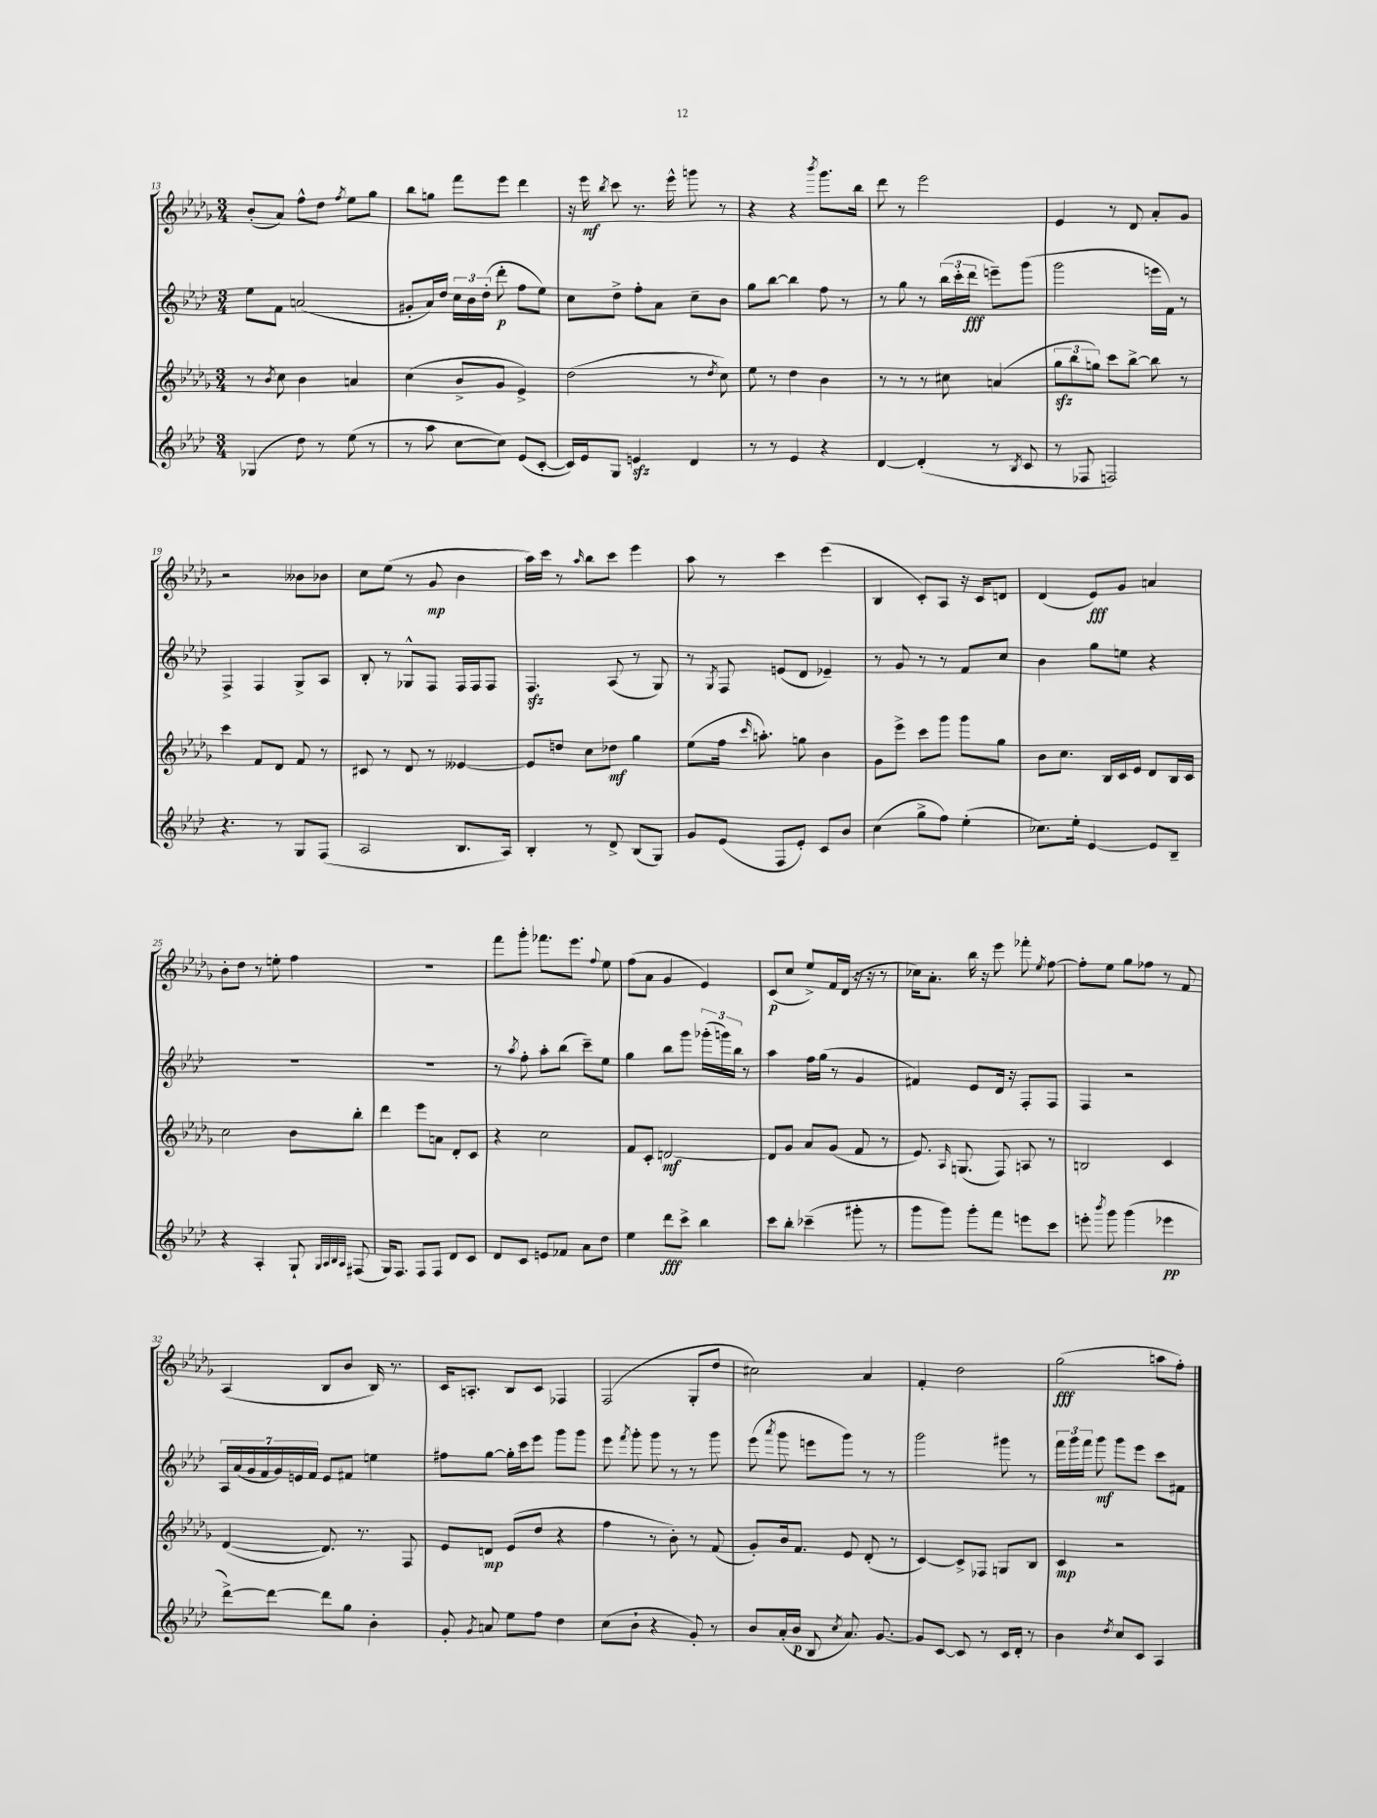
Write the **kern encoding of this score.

**kern	**kern	**kern	**kern
*staff4	*staff3	*staff2	*staff1
*clefG2	*clefG2	*clefG2	*clefG2
*k[b-e-a-d-]	*k[b-e-a-d-g-]	*k[b-e-a-d-]	*k[b-e-a-d-g-]
*M3/4	*M3/4	*M3/4	*M3/4
(4G-	8r	8ee-	(8b-'
.	8qb-	.	.
.	8cc	8f	8a-)
8dd-)	4b-	(2a	8ff^^
8r	.	.	8dd-
.	.	.	8qff
(8ee-	4a	.	8ee-
8r	.	.	8gg-
=	=	=	=
8r	(4cc	8g#'	8bb-
8aa-	.	16a-)	8gg
.	.	16dd-	.
[8cc	8b-^	24cc	8fff
.	.	24b-	.
.	.	(24dd-'	.
8cc])	8g-	8ddd-'	8eee-
(8e-	4e-^)	8ff	4ddd-
[8c'	.	8ee-)	.
=	=	=	=
16c])	(2dd-	8cc	16r
16e-	.	.	16eee-
.	.	.	8qbb-
8G	.	8dd-^	8ccc
4e	.	8ff'	8.r
.	.	8a-	.
.	.	.	16eee-^^
4d-	8r	8cc~	8ggg
.	8qdd-	.	.
.	8cc)	8b-	8r
=	=	=	=
8r	8ee-	8gg	4r
8r	8r	[8bb-	.
4e-	4dd-	4bb-]	4r
.	.	.	8qbbb-
4r	4b-	8ff	8.ggg-
.	.	8r	.
.	.	.	16bb-
=	=	=	=
[4d-	8r	8r	8ddd-
.	8r	8gg	8r
(4d-']	8r	8r	2eee-
.	8cc#	(24bb-	.
.	.	24ccc'	.
.	.	24ddd-	.
8r	(4a	8eee~)	.
8qB-	.	.	.
8c	.	(8ggg	.
=	=	=	=
8r	12gg-	2ggg	4e-
.	12bb-	.	.
8F-	.	.	.
.	12gg)	.	.
2F)	8ccc	.	8r
.	[8bb-^	.	8d-
.	8bb-]	16eee	8a-'
.	.	16f)	.
.	8r	8r	8g-
=	=	=	=
4.r	4ccc	4F^	2r
.	8f	4F	.
8r	8d-	.	.
8G	8f	8G^	8b--
(8F	8r	8A-	8b-
=	=	=	=
2A-	8c#	8B-'	8cc
.	8r	8r	(8ee-
.	8d-	8G-^^	8r
.	8r	8F	8g-
8.B-	[4e--	16F	4b-
.	.	16F	.
.	.	8F	.
16A-)	.	.	.
=	=	=	=
4B-'	8e--]	4.F	16aa-)
.	.	.	16ccc
.	8dd	.	8r
.	.	.	16qqaa-
8r	8cc	.	8bb-
8d-^	8dd-	(8A-	8ccc
(8B-	4gg-	8r	4eee-
8G)	.	8G)	.
=	=	=	=
8g	(8ee-	8r	8aa-
.	.	8qG	.
(8e-	16ff	8F	8r
.	16qqccc	.	.
.	8.aa')	.	.
8F	.	(8e	4ccc
8e-')	8gg	8d-	.
8c	4b-	4e-~)	(4eee-
8b-	.	.	.
=	=	=	=
(4cc	8g-	8r	4B-
.	8eee-^	8g	.
8gg^	8ccc	8r	8c')
8ff)	8ggg-	8r	8A-
(4ee-'	8ggg-	8f	16r
.	.	.	16c
.	8gg-	8cc	8d
=	=	=	=
8.cc-)	8b-	4b-	(4d-
.	8.cc	.	.
16ee-'	.	.	.
[4e-	.	8gg	8e-)
.	16B-	.	.
.	16c	8ee	8g-
.	16e-	.	.
8e-]	8d-	4r	4a
8B-~	16B-	.	.
.	16c	.	.
=	=	=	=
4r	2cc	2.r	8b-'
.	.	.	8dd-
4A-'	.	.	8r
.	.	.	8ee'
8G`	8b-	.	4ff
32qqG	.	.	.
32qqA-	.	.	.
32qqB-	.	.	.
32qqA-	.	.	.
(8F#	8bb-'	.	.
=	=	=	=
16G)	4ddd-	2.r	2.r
8.F	.	.	.
8F	8eee-	.	.
8F	8a	.	.
8d-	8d-'	.	.
8c	8c	.	.
=	=	=	=
8d-	4r	8r	8fff
.	.	8qaa-	.
8c	.	8ff'	8ggg-'
8e	2cc	8aa-'	8.fff-
8f-	.	(8bb-	.
.	.	.	8.eee-
8a-	.	8ccc~)	.
.	.	.	8qqff
8dd-	.	8ee-	8ee-
=	=	=	=
4ee-	8f	4gg	(8ff
.	8c'	.	8a-
8ddd-	[2d	8bb-	4g-
8ccc^	.	8ggg	.
4bb-	.	(24ggg-'	4e-)
.	.	24ggg)	.
.	.	24bb-	.
.	.	8r	.
=	=	=	=
8ccc	8d]	4aa-	(8c
8bb-'	8g-	.	8cc
(4ccc-~	8a-	16ff	8ee-^)
.	.	(16gg	.
.	(8g-	8r	16f
.	.	.	(16d-
8ggg#'	8f	4g	16r
.	.	.	16r
8r	8r	.	8r
=	=	=	=
8ggg	8.e-)	4f#)	16cc-)
.	.	.	8.a-'
8ggg)	.	.	.
.	16qqA-	.	.
.	(8.G	.	.
8ggg'	.	8e-	16bb-
.	.	.	16r
8fff	8F)	16d-	8eee-
.	.	16r	.
8eee	8A	8F'	8fff-'
.	.	.	8qee-
8ccc	8r	8F	[8ff
=	=	=	=
8eee'	2B	4F	8ff']
8qbbb-	.	.	.
8ggg	.	.	8ee-
(4ggg	.	2r	8gg-
.	.	.	8ff-
4eee-	4c	.	8r
.	.	.	8f
=	=	=	=
[8ddd-^)	([4d-	28A-	(4A-
.	.	(28a-	.
.	.	28g	.
.	.	28f	.
8ddd-_	.	.	.
.	.	28g)	.
.	.	28e	.
.	.	28f	.
8ddd-]	8.d-])	8e	8B-
8gg	.	8f#	8b-
.	8.r	.	.
4b-'	.	4ee	16B-)
.	.	.	8.r
.	8F	.	.
=	=	=	=
8g'	8e-	8ff#	16c
.	.	.	8.A'
8qg	.	.	.
8a	8d	[8gg	.
8ee-	(8e-	16gg']	8B-
.	.	16ccc	.
8ff	8dd-	8eee-	8c
4dd-	4r	8ggg	4F-
.	.	8ggg	.
=	=	=	=
(8cc	4ff	8eee-	(2F
.	.	8qfff	.
8b-`	.	8ggg'	.
4r	8r	8ggg	.
.	8b-')	8r	.
8g')	8r	8r	8G-'
8r	(8f	8ggg	8dd-
=	=	=	=
8b-	8g-')	(8eee-	2cc#)
.	.	8qaaa-	.
(16a-'	16b-	8ggg	.
16b-	8.f	.	.
8B-	.	8eee	.
8qcc	.	.	.
8.a-)	8e-	8ggg)	.
.	(8d-'	8r	4a-
[8.g	.	.	.
.	8r	8r	.
=	=	=	=
8g]	[4c)	2ggg	4f'
[8c	.	.	.
8c]	8c^]	.	2dd-
8r	8F-	.	.
16c	8G	8ggg#	.
16d-'	.	.	.
8r	8B-	8r	.
=	=	=	=
4b-	4c	24fff	(2gg-
.	.	24ggg	.
.	.	24fff	.
.	.	8ggg	.
8qdd-	.	.	.
8cc	2r	8ggg	.
8c	.	8eee-	.
4A-	.	8ccc	8aa
.	.	8f#	8ff')
==	==	==	==
*-	*-	*-	*-
